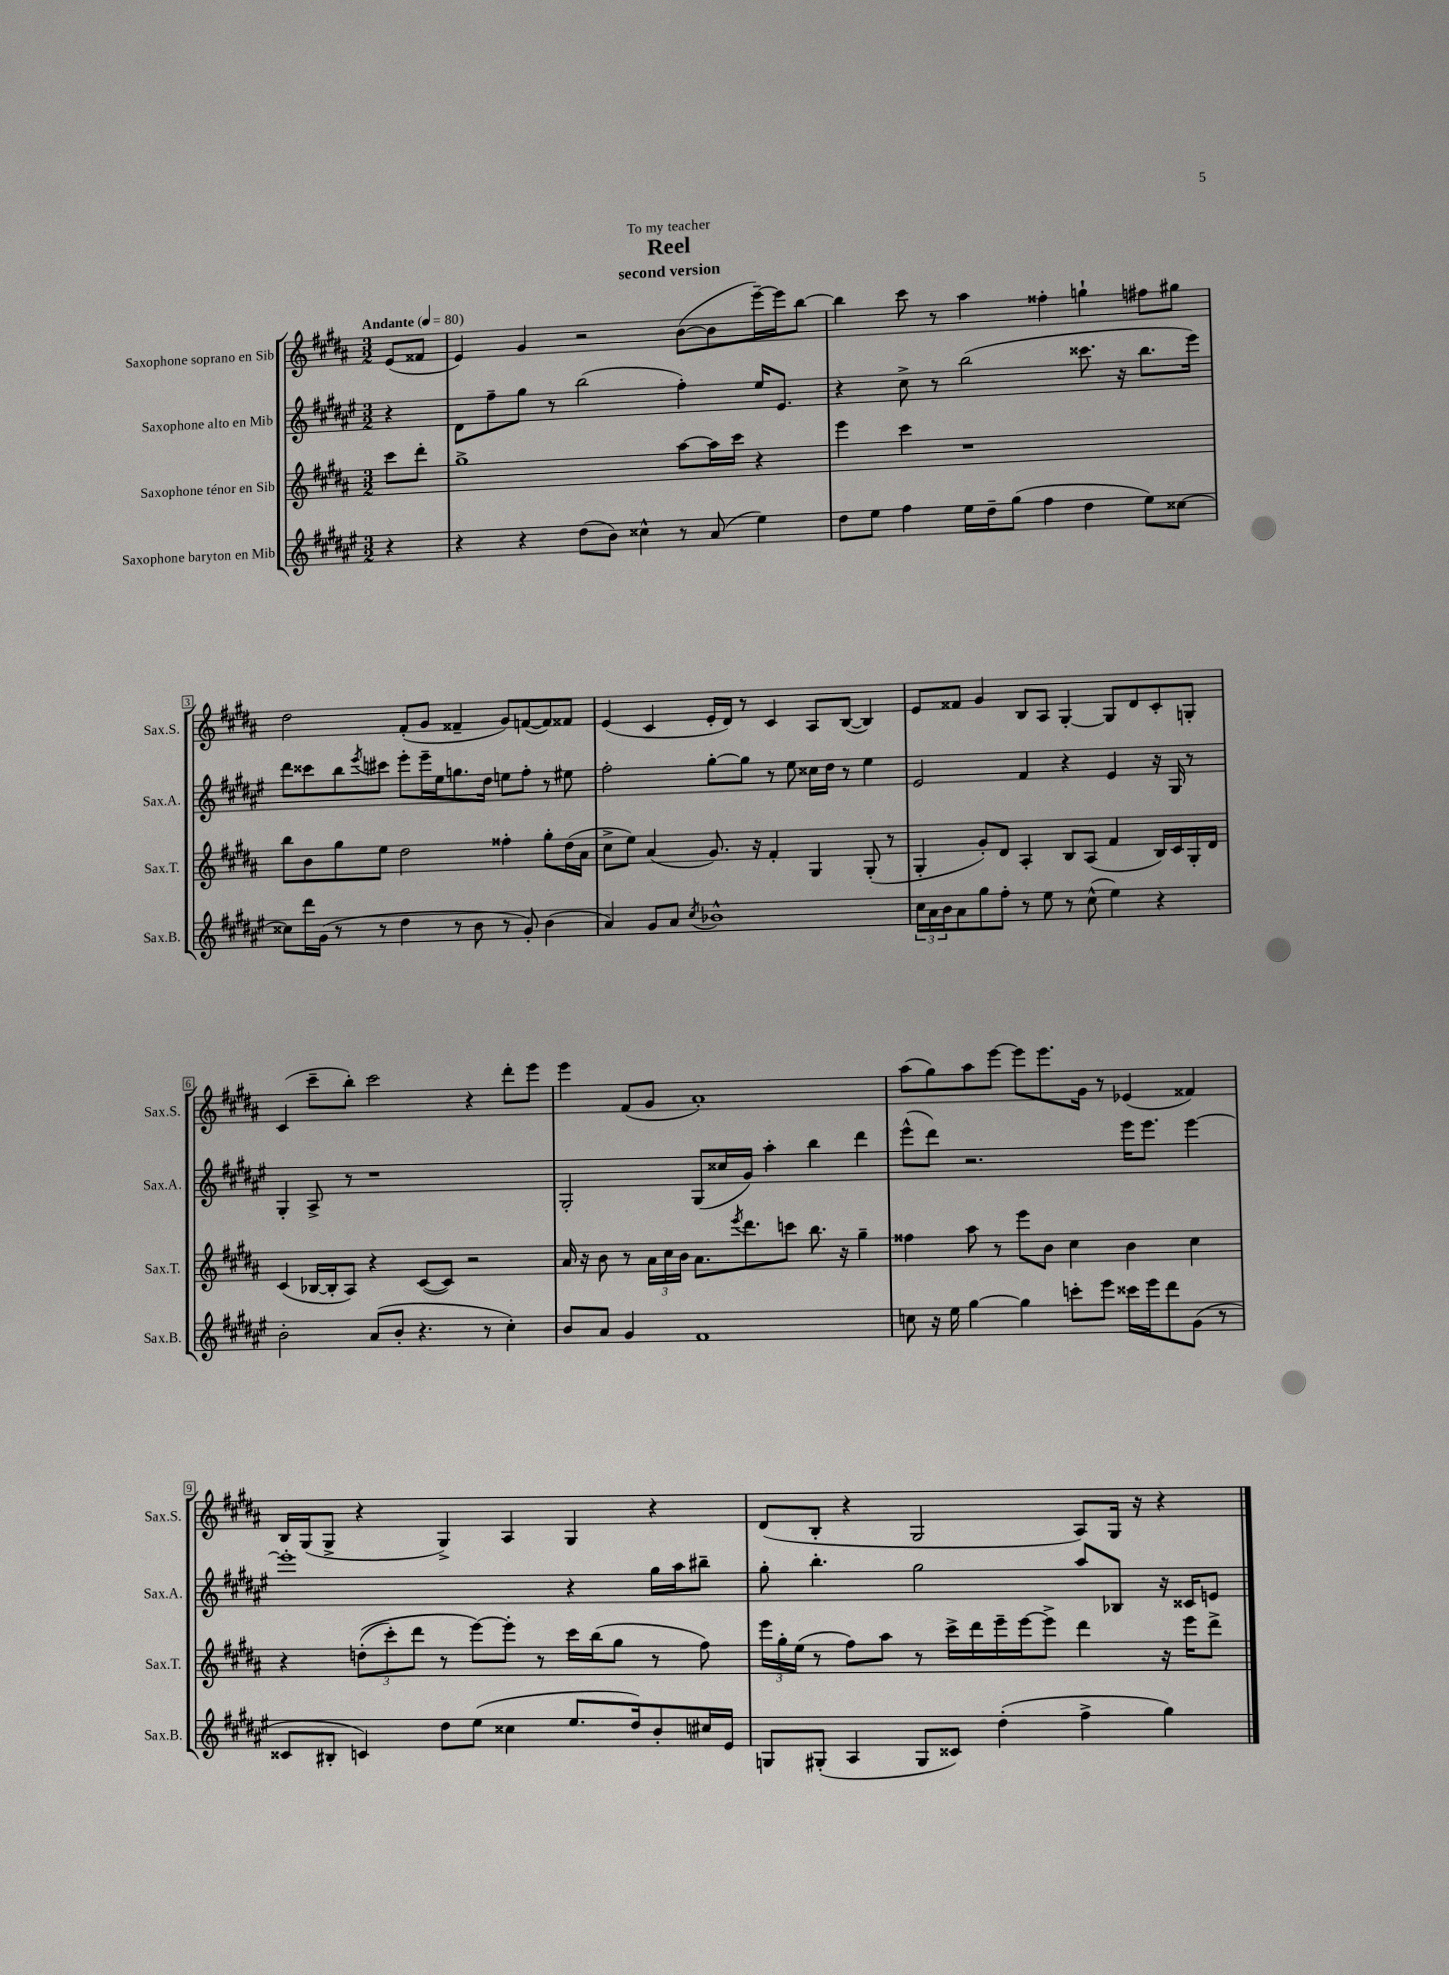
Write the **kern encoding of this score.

**kern	**kern	**kern	**kern
*staff4	*staff3	*staff2	*staff1
*clefG2	*clefG2	*clefG2	*clefG2
*k[f#c#g#d#a#e#]	*k[f#c#g#d#a#]	*k[f#c#g#d#a#e#]	*k[f#c#g#d#a#]
*M3/2	*M3/2	*M3/2	*M3/2
*MM80	*MM80	*MM80	*MM80
4r	8ccc#	4r	(8e
.	8ddd#'	.	8f##
=	=	=	=
4r	1gg#^	8d#	4e)
.	.	8ff#~	.
4r	.	8gg#	4g#
.	.	8r	.
(8dd#	.	(2bb	2r
8b)	.	.	.
4cc##^^	.	.	.
8r	[8aa#	4ff#')	([8b
(8a#	16aa#]	.	8b]
.	16ccc#	.	.
4ee#)	4r	16ee#	[16eee~)
.	.	8.e#	16eee]
.	.	.	[8bb
=	=	=	=
8dd#	4eee	4r	4bb]
8ee#	.	.	.
4ff#	4ccc#	8cc#^	8ccc#
.	.	8r	8r
16ee#	1r	(2bb	4aa#
16dd#~	.	.	.
(8gg#	.	.	.
4ff#	.	.	4ff##'
4dd#	.	8.ccc##	4gg`
.	.	16r	.
8ee#)	.	8.bb	8ff#
[8cc##	.	.	8gg#
.	.	16eee#)	.
=	=	=	=
8cc##]	8bb	8ddd#	2dd#
16ddd#	8b	8ccc##	.
(16g#	.	.	.
8r	8gg#	8bb	.
.	.	8qeee#	.
8r	8ee	8ccc#	.
4dd#	2dd#	8eee#'	(8f#'
.	.	16eee#~	8g#
.	.	16ee#	.
8r	.	8.gg	4f##~
8b	.	.	.
.	.	16dd#	.
8r	4ff##'	8ee	8g#)
8g#')	.	8ff#'	([8f
(4b	8gg#'	8r	8f])
.	(16dd#	8ee#	8f##
.	16a#	.	.
=	=	=	=
4a#)	8cc#^	2ff#'	(4e
.	8ee)	.	.
8g#	(4a#	.	4c#
8a#	.	.	.
8qcc#	.	.	.
1b-^^	8.g#)	[8gg#'	16e'
.	.	.	16d#)
.	.	8gg#]	8r
.	16r	.	.
.	4f#'	8r	4c#
.	.	8ee#	.
.	4G#	16cc##	8A#
.	.	16dd#	.
.	.	8r	([8B
.	(8G#'	4ee#	4B])
.	8r	.	.
=	=	=	=
24cc#	4G#'	2e#	8e
24a#	.	.	.
24b	.	.	.
8a#	.	.	8f##
8gg#	8g#')	.	4g#
8ff#'	8d#	.	.
8r	4A#'	4f#	8B
8ee#	.	.	8A#
8r	8B	4r	[4G#'
(8cc#^^	(8A#	.	.
4ee#)	4f#	4e#	8G#]
.	.	.	8d#
4r	16B)	16r	8c#'
.	16c#	16G#	.
.	16G#'	8r	8G'
.	16d#	.	.
=	=	=	=
2b'	(4c#	4G#'	(4c#
.	[16B-	8A#^	8ccc#~
.	16B-']	.	.
.	8A#)	8r	8bb')
(8a#	4r	1r	2ccc#
8b'	.	.	.
4.r	([8c#	.	.
.	8c#])	.	.
.	2r	.	4r
8r	.	.	.
4cc#')	.	.	8ddd#'
.	.	.	8eee
=	=	=	=
8b	16a#	2G#'	4eee
.	16r	.	.
8a#	8b	.	.
4g#	8r	.	(8f#
.	24a#	.	8g#
.	24cc#	.	.
.	24b	.	.
1f#	8.a#	(8G#	1a#')
.	.	16cc##	.
.	8qeee	.	.
.	8.ddd#	16g#)	.
.	.	4aa#'	.
.	8ccc	.	.
.	8.bb	4bb	.
.	16r	.	.
.	4gg#~	4ddd#	.
=	=	=	=
8cc	4ff##	(8eee#^^	(8aa#
16r	.	8ddd#)	8gg#)
16ee#	.	.	.
[4gg#	8aa#	2.r	8aa#
.	8r	.	[8eee
4gg#]	8eee	.	8eee]
.	8b	.	8.eee
8ccc'	4cc#	.	.
.	.	.	16g#
8eee#	.	.	8r
16ccc##	4b	16eee#	(4e-
16eee#	.	8.eee#	.
8ddd#	.	.	.
(8g#	4cc#	[4eee#	4f##)
8r	.	.	.
=	=	=	=
8c##	4r	1eee#']	16B
.	.	.	(16G#
8B#'	.	.	8G#^
4c)	&((12dd'	.	4r
.	12ccc#')	.	.
.	12ddd#	.	.
8dd#	8r	.	4G#^)
(8ee#	[8eee&)	.	.
4cc##	8eee']	.	4A#
.	8r	.	.
8.ee#	16ccc#	4r	4G#
.	(16bb	.	.
.	8gg#	.	.
16dd#)	.	.	.
8b'	8r	16gg#	4r
.	.	16aa#	.
16cc#	8ff#)	8bb#~	.
16e#	.	.	.
=	=	=	=
8G	24eee	8gg#'	(8d#
.	24gg#'	.	.
.	(24ee	.	.
(8G#'	8r	4.bb'	8B'
4A#	8ff#)	.	4r
.	8aa#	.	.
8G#	8r	2gg#	2G#
8c##)	16ccc#^	.	.
.	16ddd#	.	.
(4dd#'	16eee~	.	.
.	[16eee	.	.
.	8eee^]	.	.
4ff#^	4ddd#	8aa#	8A#)
.	.	8B-	16G#
.	.	.	16r
4gg#)	16r	16r	4r
.	16eee	16c##	.
.	8ddd#^	8e	.
==	==	==	==
*-	*-	*-	*-
